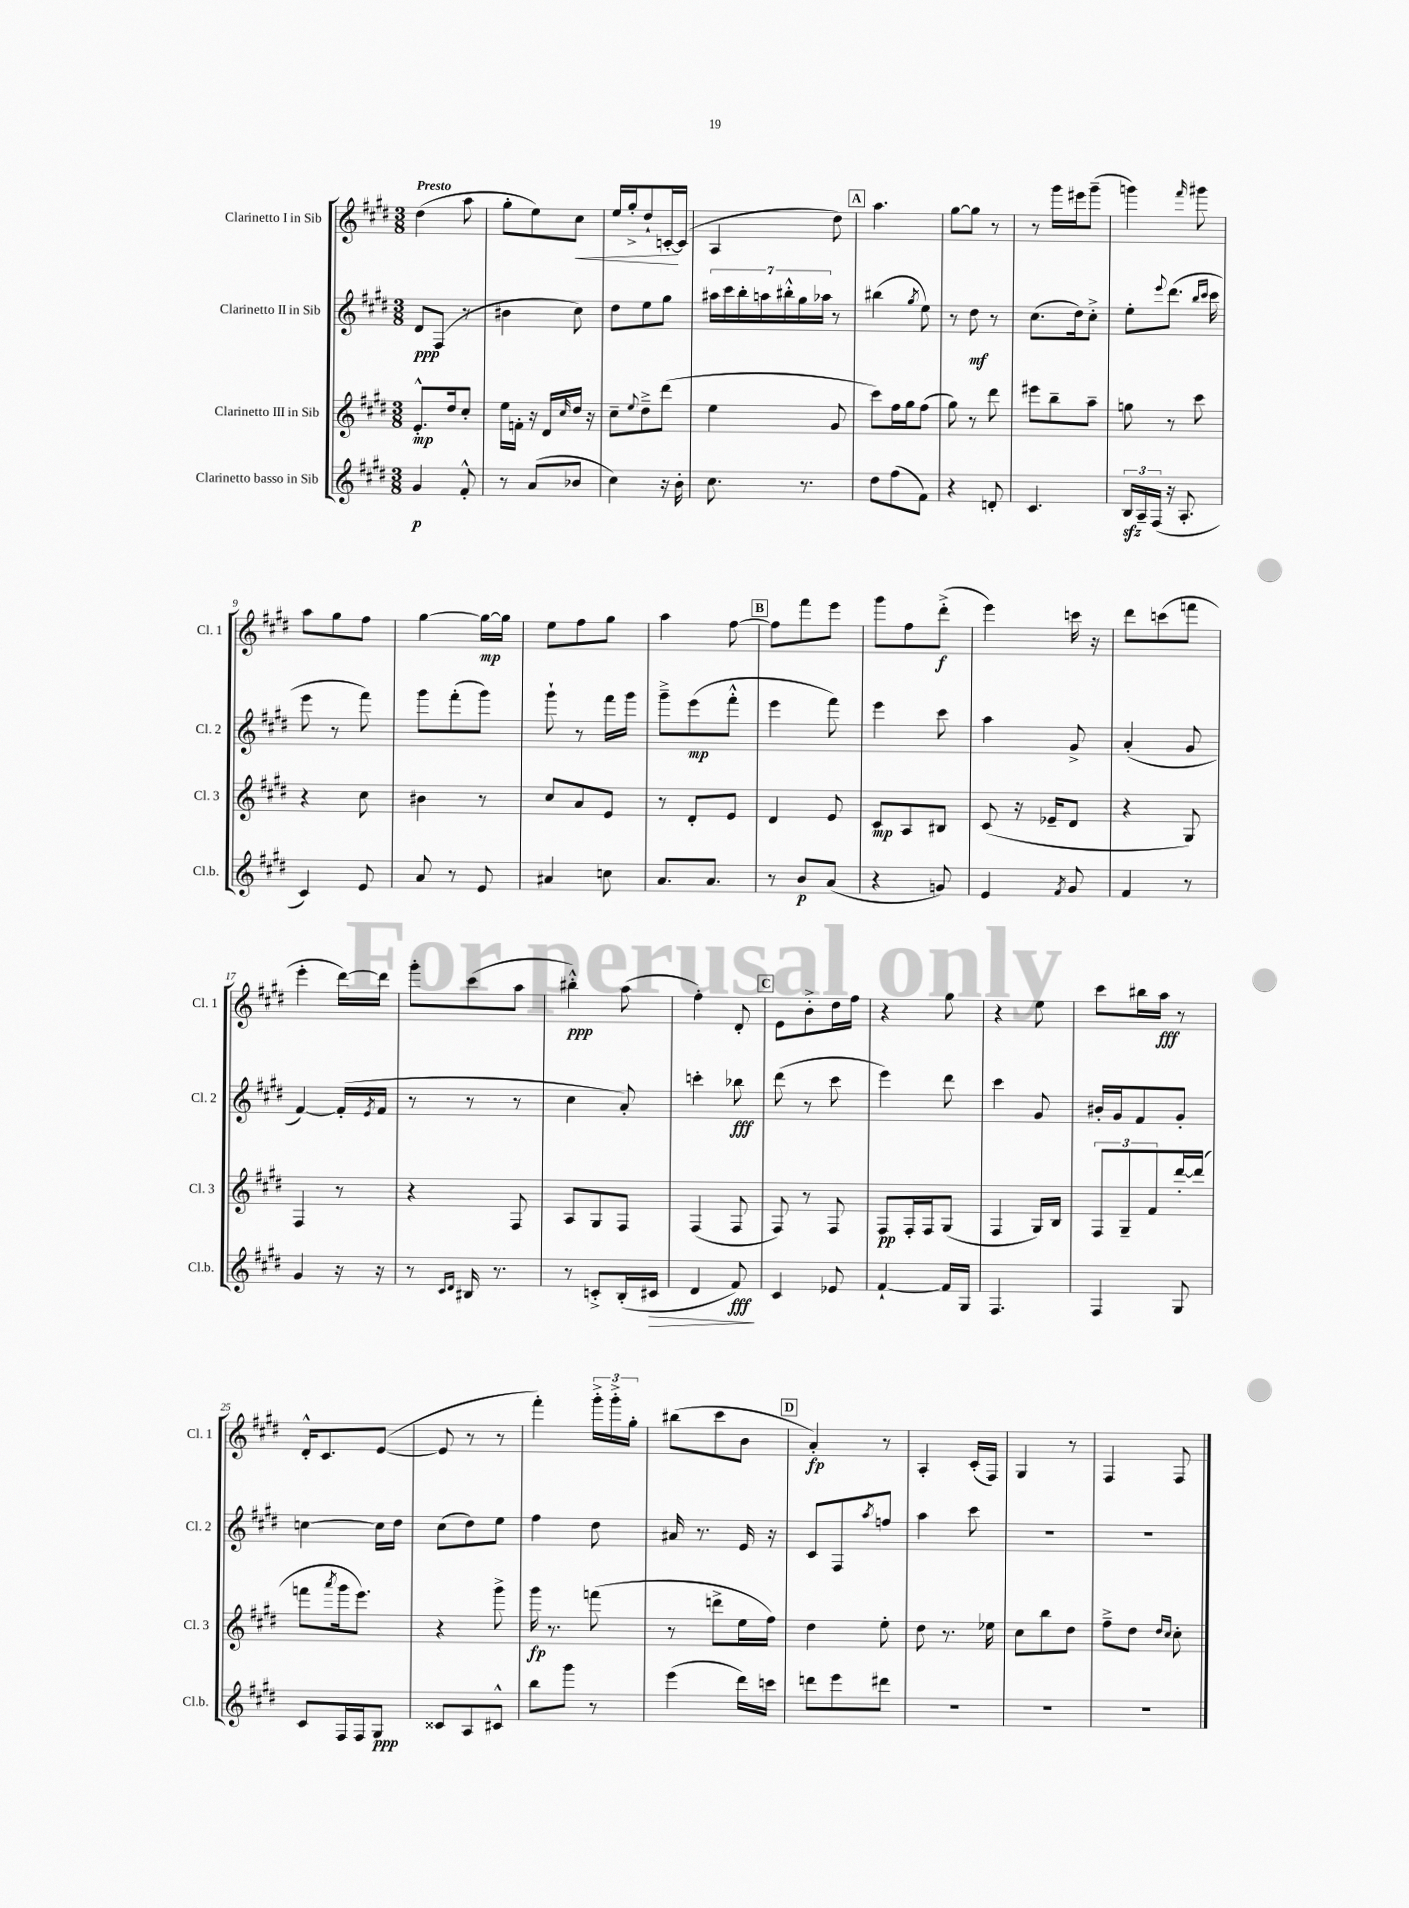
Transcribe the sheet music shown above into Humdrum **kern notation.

**kern	**dynam	**kern	**dynam	**kern	**dynam	**kern	**dynam
*part4	*part4	*part3	*part3	*part2	*part2	*part1	*part1
*staff4	*staff4	*staff3	*staff3	*staff2	*staff2	*staff1	*staff1
*I"Clarinetto basso in Sib	*	*I"Clarinetto III in Sib	*	*I"Clarinetto II in Sib	*	*I"Clarinetto I in Sib	*
*I'Cl.b.	*	*I'Cl. 3	*	*I'Cl. 2	*	*I'Cl. 1	*
*clefG2	*	*clefG2	*	*clefG2	*	*clefG2	*
*k[f#c#g#d#]	*	*k[f#c#g#d#]	*	*k[f#c#g#d#]	*	*k[f#c#g#d#]	*
*M3/8	*	*M3/8	*	*M3/8	*	*M3/8	*
=1	=1	=1	=1	=1	=1	=1	=1
!	!	!	!	!	!	!LO:TX:a:B:t=Presto	!
4g#/	p	8.e'^^/L	mp	8d#/L	ppp	(4dd#\	.
.	.	.	.	(8F#/J	.	.	.
.	.	16dd#/k	.	.	.	.	.
8f#'^^/	.	8cc#'/J	.	8r	.	8aa\	.
=2	=2	=2	=2	=2	=2	=2	=2
8r	.	16ee\LL	.	4b#X\	.	8gg#'\L	.
.	.	16fn'\JJ	.	.	.	.	.
(8a/L	.	16r	.	.	.	8ee\)	.
.	.	16d#/LL	.	.	.	.	.
.	.	16qqcc#/	.	.	.	.	.
!	!	!	!	!	!	!	!LO:HP:b
8b-X/J	.	16dd#/JJ	.	8cc#\)	.	8cc#\J	<
.	.	16r	.	.	.	.	.
=3	=3	=3	=3	=3	=3	=3	=3
4cc#\)	.	8cc#~\L	.	8dd#\L	.	16ee/LL	.
.	.	.	.	.	.	16gg#'^/J	.
.	.	8qqee/	.	.	.	.	.
.	.	8dd#~^\	.	8ee\	.	8dd#`/	.
16r	.	(8ddd#\J	.	8gg#\J	.	[16cn'/L	.
16b'\	.	.	.	.	.	(16c/JJ]	[
=4	=4	=4	=4	=4	=4	=4	=4
8.cc#\	.	4ee\	.	28aa#X\LL	.	4A/	.
.	.	.	.	28ccc#\	.	.	.
.	.	.	.	28bb'\	.	.	.
.	.	.	.	28aan\	.	.	.
.	.	.	.	28bb#X'^^\	.	.	.
.	.	.	.	28gg#\	.	.	.
8.r	.	.	.	.	.	.	.
.	.	.	.	28aa-X\JJ	.	.	.
.	.	8g#/	.	8r	.	8dd#\)	.
!!LO:REH:place=s1:t=A
=5	=5	=5	=5	=5	=5	=5	=5
8dd#\L	.	8ccc#\L)	.	(4bb#X\	.	4.aa\	.
(8ff#\	.	16ff#\L	.	.	.	.	.
.	.	16gg#\J	.	.	.	.	.
.	.	.	.	8qgg#/	.	.	.
8f#\J)	.	(8ff#\J	.	8ee\)	.	.	.
=6	=6	=6	=6	=6	=6	=6	=6
4r	.	8gg#\)	.	8r	.	[8gg#\L	.
.	.	8r	.	8dd#\	mf	8gg#\J]	.
8dn'/	.	8ddd#\	.	8r	.	8r	.
=7	=7	=7	=7	=7	=7	=7	=7
4.c#/	.	8eee#X\L	.	(8.cc#\L	.	8r	.
.	.	8bb~\	.	.	.	16ggg#\LL	.
.	.	.	.	16dd#\k)	.	16eee#X\J	.
.	.	8aa~\J	.	8cc#'^\J	.	(8ggg#~\J	.
=8	=8	=8	=8	=8	=8	=8	=8
24Bzz/LL	.	8ggn\	.	8ee'\L	.	4gggn\)	.
24A~/	.	.	.	.	.	.	.
(24F#/JJ	.	.	.	.	.	.	.
.	.	.	.	8qqeee/	.	.	.
16r	.	8r	.	(8.ddd#\J	.	.	.
8.A'/	.	.	.	.	.	.	.
.	.	.	.	.	.	16qqfff#/	.
.	.	8ccc#\	.	.	.	8ggg#X\	.
.	.	.	.	16qqbb/LL	.	.	.
.	.	.	.	16qqccc#/JJ	.	.	.
.	.	.	.	16ccc#\	.	.	.
!!LO:LB:g=z
=9	=9	=9	=9	=9	=9	=9	=9
4c#/)	.	4r	.	8eee\	.	8aa\L	.
.	.	.	.	8r	.	8gg#\	.
8e/	.	8cc#\	.	8fff#\)	.	8ff#\J	.
=10	=10	=10	=10	=10	=10	=10	=10
8a/	.	4b#X\	.	8ggg#\L	.	[4gg#\	.
8r	.	.	.	(8fff#'\	.	.	.
8e/	.	8r	.	8ggg#\J)	.	16gg#\LL_	mp
.	.	.	.	.	.	16gg#\JJ]	.
=11	=11	=11	=11	=11	=11	=11	=11
4a#X/	.	8cc#/L	.	8ggg#`\	.	8ee\L	.
.	.	8a/	.	8r	.	8ff#\	.
8ccn\	.	8e/J	.	16fff#\LL	.	8gg#\J	.
.	.	.	.	16ggg#\JJ	.	.	.
=12	=12	=12	=12	=12	=12	=12	=12
8.a/L	.	8r	.	8ggg#~^\L	.	4aa\	.
.	.	8d#'/L	.	(8eee\	mp	.	.
8.a/J	.	.	.	.	.	.	.
.	.	8e/J	.	8fff#'^^\J	.	[8ff#\	.
!!LO:REH:place=s1:t=B
=13	=13	=13	=13	=13	=13	=13	=13
8r	.	4d#/	.	4eee\	.	8ff#\L]	.
8b/L	p	.	.	.	.	8fff#\	.
(8a/J	.	8e/	.	8fff#\)	.	8eee\J	.
=14	=14	=14	=14	=14	=14	=14	=14
4r	.	8c#/L	mp	4eee\	.	8ggg#\L	.
.	.	8A/	.	.	.	8ff#\	.
8gn/)	.	8B#X/J	.	8ccc#\	.	(8ddd#'^\J	f
=15	=15	=15	=15	=15	=15	=15	=15
4e/	.	(8c#/	.	4aa\	.	4eee\)	.
.	.	16r	.	.	.	.	.
.	.	16e-X~/KL	.	.	.	.	.
8qf#/	.	.	.	.	.	.	.
8g#/	.	8d#/J	.	8g#^/	.	16cccn\	.
.	.	.	.	.	.	16r	.
=16	=16	=16	=16	=16	=16	=16	=16
4f#/	.	4r	.	(4a'/	.	8ddd#\L	.
.	.	.	.	.	.	(8cccn\	.
8r	.	8G#/)	.	8g#/	.	8fffn\J	.
!!LO:LB:g=z
=17	=17	=17	=17	=17	=17	=17	=17
4g#/	.	4F#/	.	[4f#/)	.	4eee'\	.
16r	.	8r	.	(16f#'/LL]	.	[16ddd#\LL)	.
.	.	.	.	8qe/	.	.	.
16r	.	.	.	16f#/JJ	.	16ddd#\JJ]	.
=18	=18	=18	=18	=18	=18	=18	=18
8r	.	4r	.	8r	.	8ggg#'\L	.
16qqc#/LL	.	.	.	.	.	.	.
16qqd#/JJ	.	.	.	.	.	.	.
16B#X/	.	.	.	8r	.	(8ccc#\	.
8.r	.	.	.	.	.	.	.
.	.	8F#/	.	8r	.	8aa\J	.
=19	=19	=19	=19	=19	=19	=19	=19
8r	.	8A/L	.	4cc#\	.	4bb#X'^^\)	ppp
8cn'^/L	.	8G#/	.	.	.	.	.
(16B'/L	.	8F#/J	.	8a'/)	.	(8aa\	.
!	!LO:HP:b	!	!	!	!	!	!
16c#X/JJ	>	.	.	.	.	.	.
=20	=20	=20	=20	=20	=20	=20	=20
4d#/	.	(4F#/	.	4cccn'\	.	4ff#'\)	.
8f#/)	fff	8F#/	.	8bb-X\	fff	8d#'/	.
.	]	.	.	.	.	.	.
!!LO:REH:place=s1:t=C
=21	=21	=21	=21	=21	=21	=21	=21
4c#/	.	8F#/)	.	(8ddd#\	.	8e\L	.
.	.	8r	.	8r	.	8b'^\	.
8e-X/	.	8F#/	.	8ccc#\	.	16dd#\L	.
.	.	.	.	.	.	16ff#\JJ	.
=22	=22	=22	=22	=22	=22	=22	=22
[4f#`/	.	8F#/L	pp	4eee\)	.	4r	.
.	.	16F#'/L	.	.	.	.	.
.	.	16F#/J	.	.	.	.	.
16f#/LL]	.	(8G#/J	.	8ddd#\	.	8gg#\	.
16G#/JJ	.	.	.	.	.	.	.
=23	=23	=23	=23	=23	=23	=23	=23
4.F#/	.	4F#/	.	4ccc#\	.	4r	.
.	.	16G#/LL)	.	8g#/	.	8ee\	.
.	.	16B/JJ	.	.	.	.	.
=24	=24	=24	=24	=24	=24	=24	=24
4F#/	.	12F#/L	.	16b#X'/LL	.	8ccc#\L	.
.	.	.	.	16g#/J	.	.	.
.	.	12G#~/	.	.	.	.	.
.	.	.	.	8f#/	.	16bb#X\L	.
.	.	12f#/	.	.	.	.	.
.	.	.	.	.	.	16aa\JJ	fff
8G#/	.	[16ddd#'/L	.	8g#'/J	.	8r	.
.	.	(16ddd#/JJ]	.	.	.	.	.
!!LO:LB:g=z
=25	=25	=25	=25	=25	=25	=25	=25
8c#/L	.	8fffn\L	.	[4ccn\	.	16d#'^^/KL	.
.	.	.	.	.	.	8.c#/	.
.	.	8qaaa/	.	.	.	.	.
16F#/L	.	16ggg#\k	.	.	.	.	.
16F#/J	.	8.eee\J)	.	.	.	.	.
8G#/J	ppp	.	.	16cc\LL]	.	([8e/J	.
.	.	.	.	16dd#\JJ	.	.	.
=26	=26	=26	=26	=26	=26	=26	=26
8c##X/L	.	4r	.	(8cc#\L	.	8e/]	.
8A/	.	.	.	8dd#\)	.	8r	.
8c#X^^/J	.	8ggg#^\	.	8ee\J	.	8r	.
=27	=27	=27	=27	=27	=27	=27	=27
8bb\L	.	16ggg#\	fp	4ff#\	.	4fff#'\)	.
.	.	8.r	.	.	.	.	.
8ggg#\J	.	.	.	.	.	.	.
8r	.	(8fffn\	.	8dd#\	.	24ggg#'^\LL	.
.	.	.	.	.	.	24ggg#'^\	.
.	.	.	.	.	.	24gg#'\JJ	.
=28	=28	=28	=28	=28	=28	=28	=28
(4eee\	.	8r	.	16a#X/	.	(8bb#X\L	.
.	.	.	.	8.r	.	.	.
.	.	8dddn^\L	.	.	.	8ccc#\	.
16ddd#\LL)	.	16ee\L	.	16e/	.	8b\J	.
16cccn\JJ	.	16ff#\JJ)	.	16r	.	.	.
!!LO:REH:place=s1:t=D
=29	=29	=29	=29	=29	=29	=29	=29
8dddn\L	.	4dd#\	.	8c#/L	.	4a'/)	fp
8eee\	.	.	.	8F#/	.	.	.
.	.	.	.	8qaa/	.	.	.
8ddd#X\J	.	8ee'\	.	8ffn/J	.	8r	.
=30	=30	=30	=30	=30	=30	=30	=30
4.r	.	8dd#\	.	4aa\	.	4A'/	.
.	.	8.r	.	.	.	.	.
.	.	.	.	8ccc#\	.	(16c#'/LL	.
.	.	16ee-X\	.	.	.	16F#/JJ)	.
=31	=31	=31	=31	=31	=31	=31	=31
4.r	.	8cc#\L	.	4.r	.	4G#/	.
.	.	8bb\	.	.	.	.	.
.	.	8dd#\J	.	.	.	8r	.
=32	=32	=32	=32	=32	=32	=32	=32
4.r	.	8ff#~^\L	.	4.r	.	4F#/	.
.	.	8dd#\J	.	.	.	.	.
.	.	16qqdd#/LL	.	.	.	.	.
.	.	16qqcc#/JJ	.	.	.	.	.
.	.	8cc#'\	.	.	.	8F#/	.
==	==	==	==	==	==	==	==
*-	*-	*-	*-	*-	*-	*-	*-
